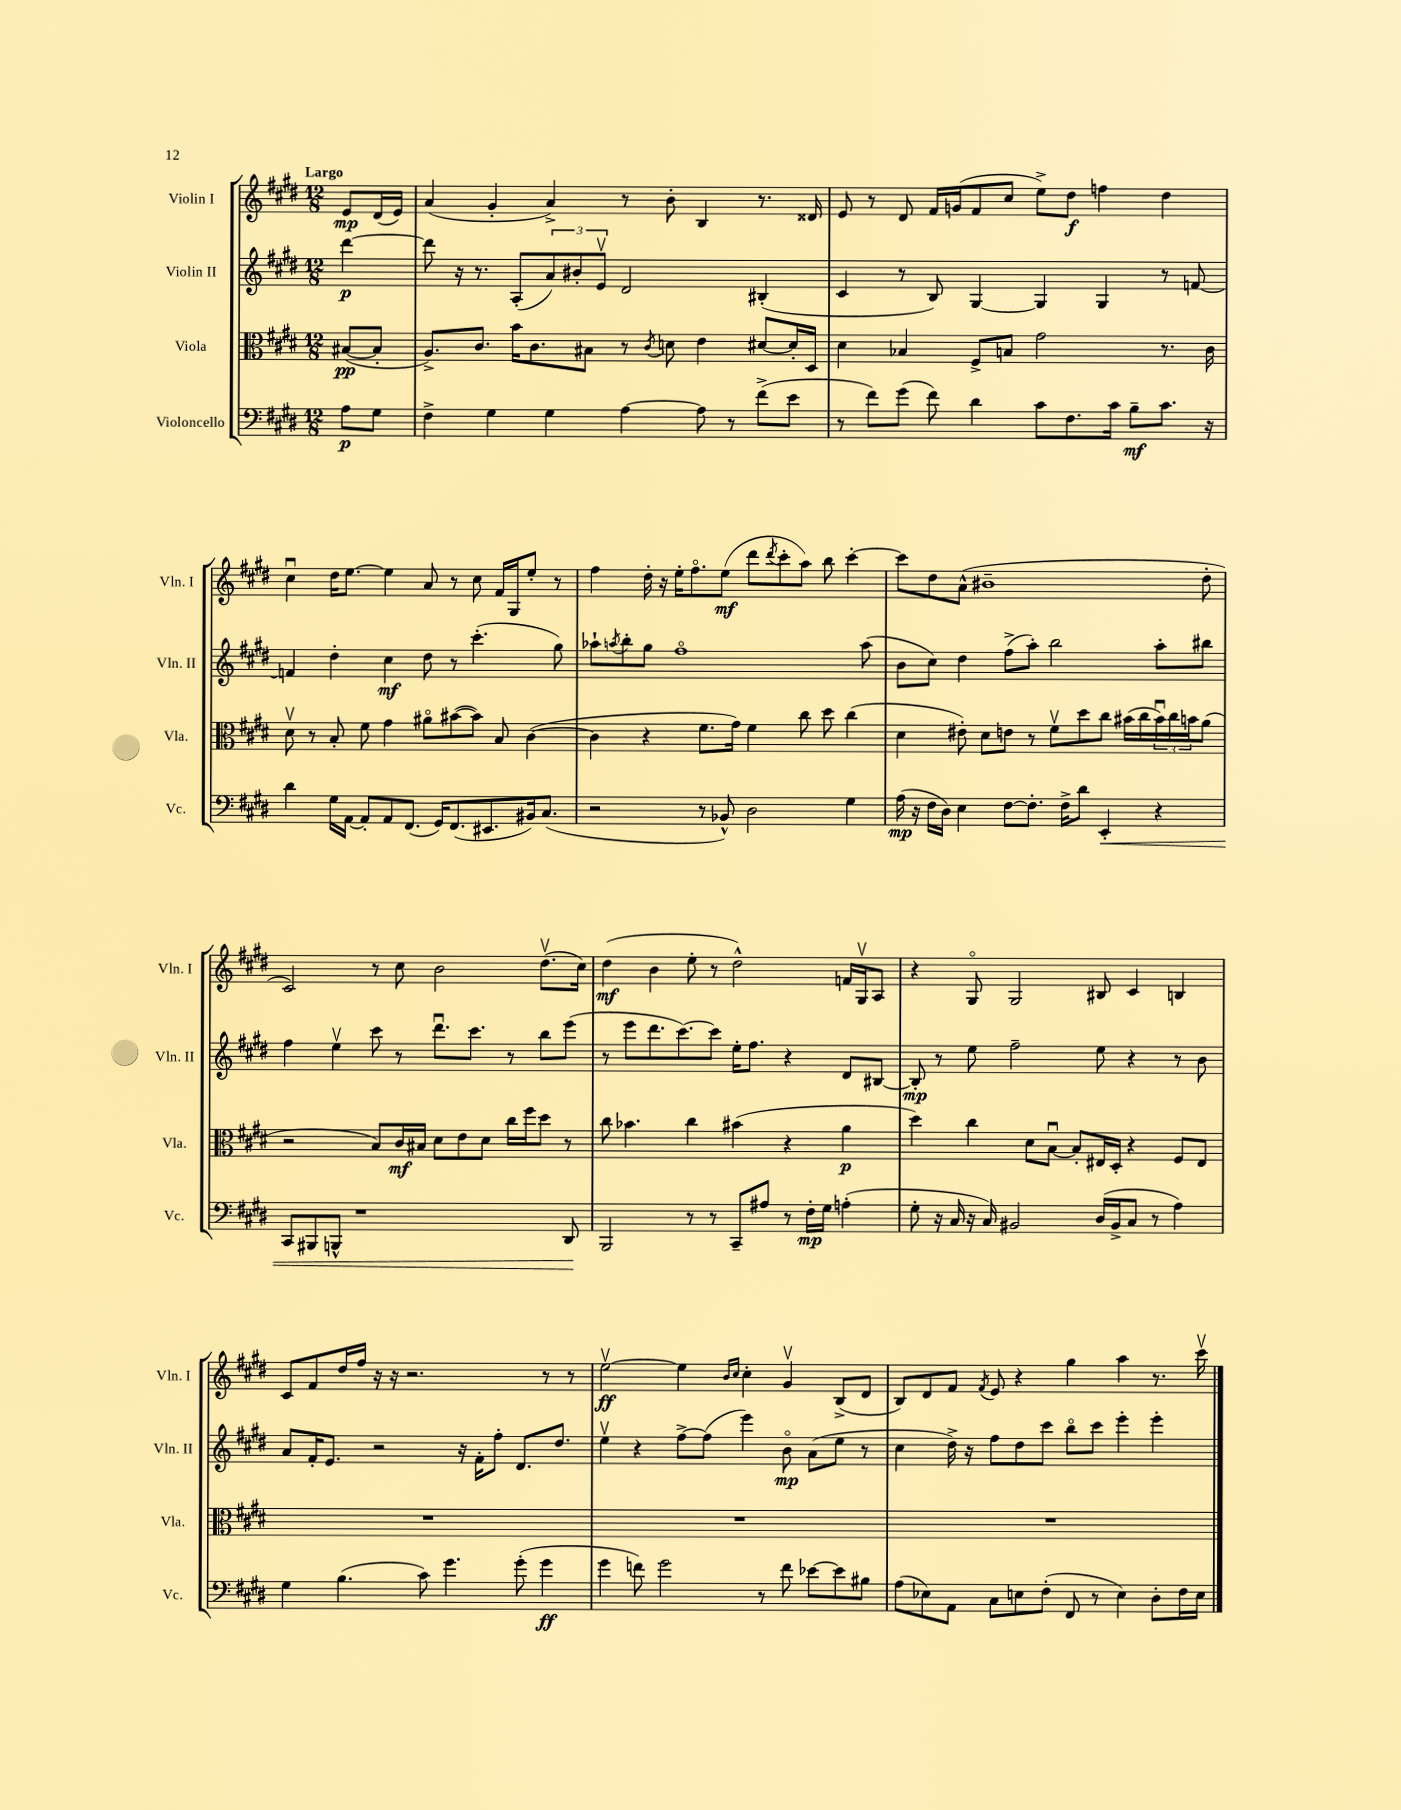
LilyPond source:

<<
\new StaffGroup <<
\new Staff = "s0" \with { instrumentName = "Violin I" shortInstrumentName = "Vln. I" } {
    \clef treble \key e \major \numericTimeSignature \time 12/8 \partial 4 \tempo "Largo"
    e'8\mp dis'16( e'16) |
    a'4( gis'4-. a'4->) r8 b'8-. b4 r8. disis'16 |
    e'8 r8 dis'8 fis'16 g'16( fis'8 cis''8 e''8->) dis''8\f f''4 dis''4 |
    cis''4\downbow dis''16 e''8.~ e''4 a'8 r8 cis''8 fis'16 gis16 e''8-. r8 |
    fis''4 dis''16-. r16 e''16-. fis''8.\flageolet e''8\mf( dis'''8 \acciaccatura { dis'''8 } cis'''8-. a''8) b''8 cis'''4~-. |
    cis'''8 dis''8 a'8-^( bis'1-- dis''8-. |
    cis'2) r8 cis''8 b'2 dis''8.\upbow( cis''16) |
    dis''4\mf( b'4 e''8-. r8 dis''2-^) f'16 gis16\upbow a8 |
    r4 gis8\flageolet gis2 bis8 cis'4 b4 |
    cis'8 fis'8 dis''16 fis''16 r16 r16 r2. r8 r8 |
    e''2~\upbow\ff e''4 \grace { b'16 cis''16 } cis''4-. gis'4\upbow b8->( dis'8 |
    b8) dis'8 fis'8 \acciaccatura { fis'8 } e'8 r4 gis''4 a''4 r8. cis'''16\upbow \bar "|." |
}
\new Staff = "s1" \with { instrumentName = "Violin II" shortInstrumentName = "Vln. II" } {
    \clef treble \key e \major \numericTimeSignature \time 12/8 \partial 4
    dis'''4~\p |
    dis'''8 r16 r8. a8-.( \tuplet 3/2 { a'8) bis'8-. e'8\upbow } dis'2 bis4-.( |
    cis'4 r8 b8) gis4~ gis4 gis4 r8 f'8~ |
    f'4 dis''4-. cis''4\mf dis''8 r8 cis'''4.-.( gis''8) |
    aes''8-! \acciaccatura { a''8 } b''8-. gis''8 fis''1\flageolet a''8( |
    b'8 cis''8) dis''4 fis''8->( a''8-.) b''2 a''8-. bis''8 |
    fis''4 e''4\upbow cis'''8 r8 dis'''8.\downbow cis'''8. r8 b''8 e'''8( |
    r8 e'''8 dis'''8. cis'''8.~) cis'''8 e''16-. fis''8. r4 dis'8 bis8~ |
    bis8-.\mp r8 e''8 fis''2-- e''8 r4 r8 b'8 |
    a'8 fis'16-. e'8. r2 r16 fis'16-. fis''8-. dis'8. dis''8. |
    e''4\upbow r4 fis''8~-> fis''8( e'''4) b'8\flageolet\mp a'8( e''8 r8 |
    cis''4 dis''16->) r16 fis''8 dis''8 cis'''8 b''8\flageolet cis'''8 e'''4-. e'''4-. \bar "|." |
}
\new Staff = "s2" \with { instrumentName = "Viola" shortInstrumentName = "Vla." } {
    \clef alto \key e \major \numericTimeSignature \time 12/8 \partial 4
    bis8~\pp( bis8-. |
    a8.->) cis'8. b'16 cis'8. bis8 r8 \acciaccatura { cis'8 } d'8 e'4 dis'8~ dis'16-. dis16 |
    dis'4 bes4 fis8-> b8 gis'2 r8. cis'16 |
    dis'8\upbow r8 b8-. fis'8 gis'4 ais'8\flageolet bis'8~( bis'8) b8 cis'4~( |
    cis'4 r4 fis'8. gis'16) fis'4 cis''8 dis''8 cis''4( |
    dis'4 eis'8-.) dis'8 e'8 r8 fis'8\upbow dis''8 cis''8 bis'16( cis''16 \tuplet 3/2 { bis'16\downbow) cis''16 b'16 } a'8( |
    r2 b8) cis'16\mf bis16 dis'8 e'8 dis'8 cis''16 fis''16 dis''8 r8 |
    cis''8 bes'4. cis''4 bis'4( r4 a'4\p |
    dis''4) cis''4 dis'8 b8~\downbow b8-. eis16 dis16-. r4 fis8 eis8 |
    R1. |
    R1. |
    R1. \bar "|." |
}
\new Staff = "s3" \with { instrumentName = "Violoncello" shortInstrumentName = "Vc." } {
    \clef bass \key e \major \numericTimeSignature \time 12/8 \partial 4
    a8\p gis8 |
    fis4-> gis4 gis4 a4~ a8 r8 fis'8->( e'8 |
    r8 fis'8) gis'8( fis'8) dis'4 cis'8 fis8. cis'16 b8--\mf cis'8. r16 |
    dis'4 gis16 a,16~ a,8-. a,8 fis,8.( gis,16) fis,8.( eis,8. bis,16) cis8.( |
    r2 r8 bes,8-^) dis2 gis4 |
    a16\mp( r16 fis16 dis16) e4 fis8~ fis8.-. fis16-> dis'8 e,4-.\< r4 |
    cis,8 bis,,8 b,,8-^ r1 dis,8\! |
    b,,2 r8 r8 cis,8-- ais8 r8 fis16-.\mp gis16 a4-.( |
    gis8-. r16 cis16 r16 cis16) bis,2 dis16( bis,16-> cis8 r8 a4) |
    gis4 b4.( cis'8) gis'4. gis'8-.( gis'4\ff |
    gis'4 f'8) gis'2 r8 f'8 ees'8~ ees'8 bis8 |
    a8( ees8) a,8 cis8 e8 fis8-.( fis,8 r8 e4) dis8-. fis16 e16 \bar "|." |
}
>>
>>
\layout { \context { \Score \remove "Bar_number_engraver" } }
